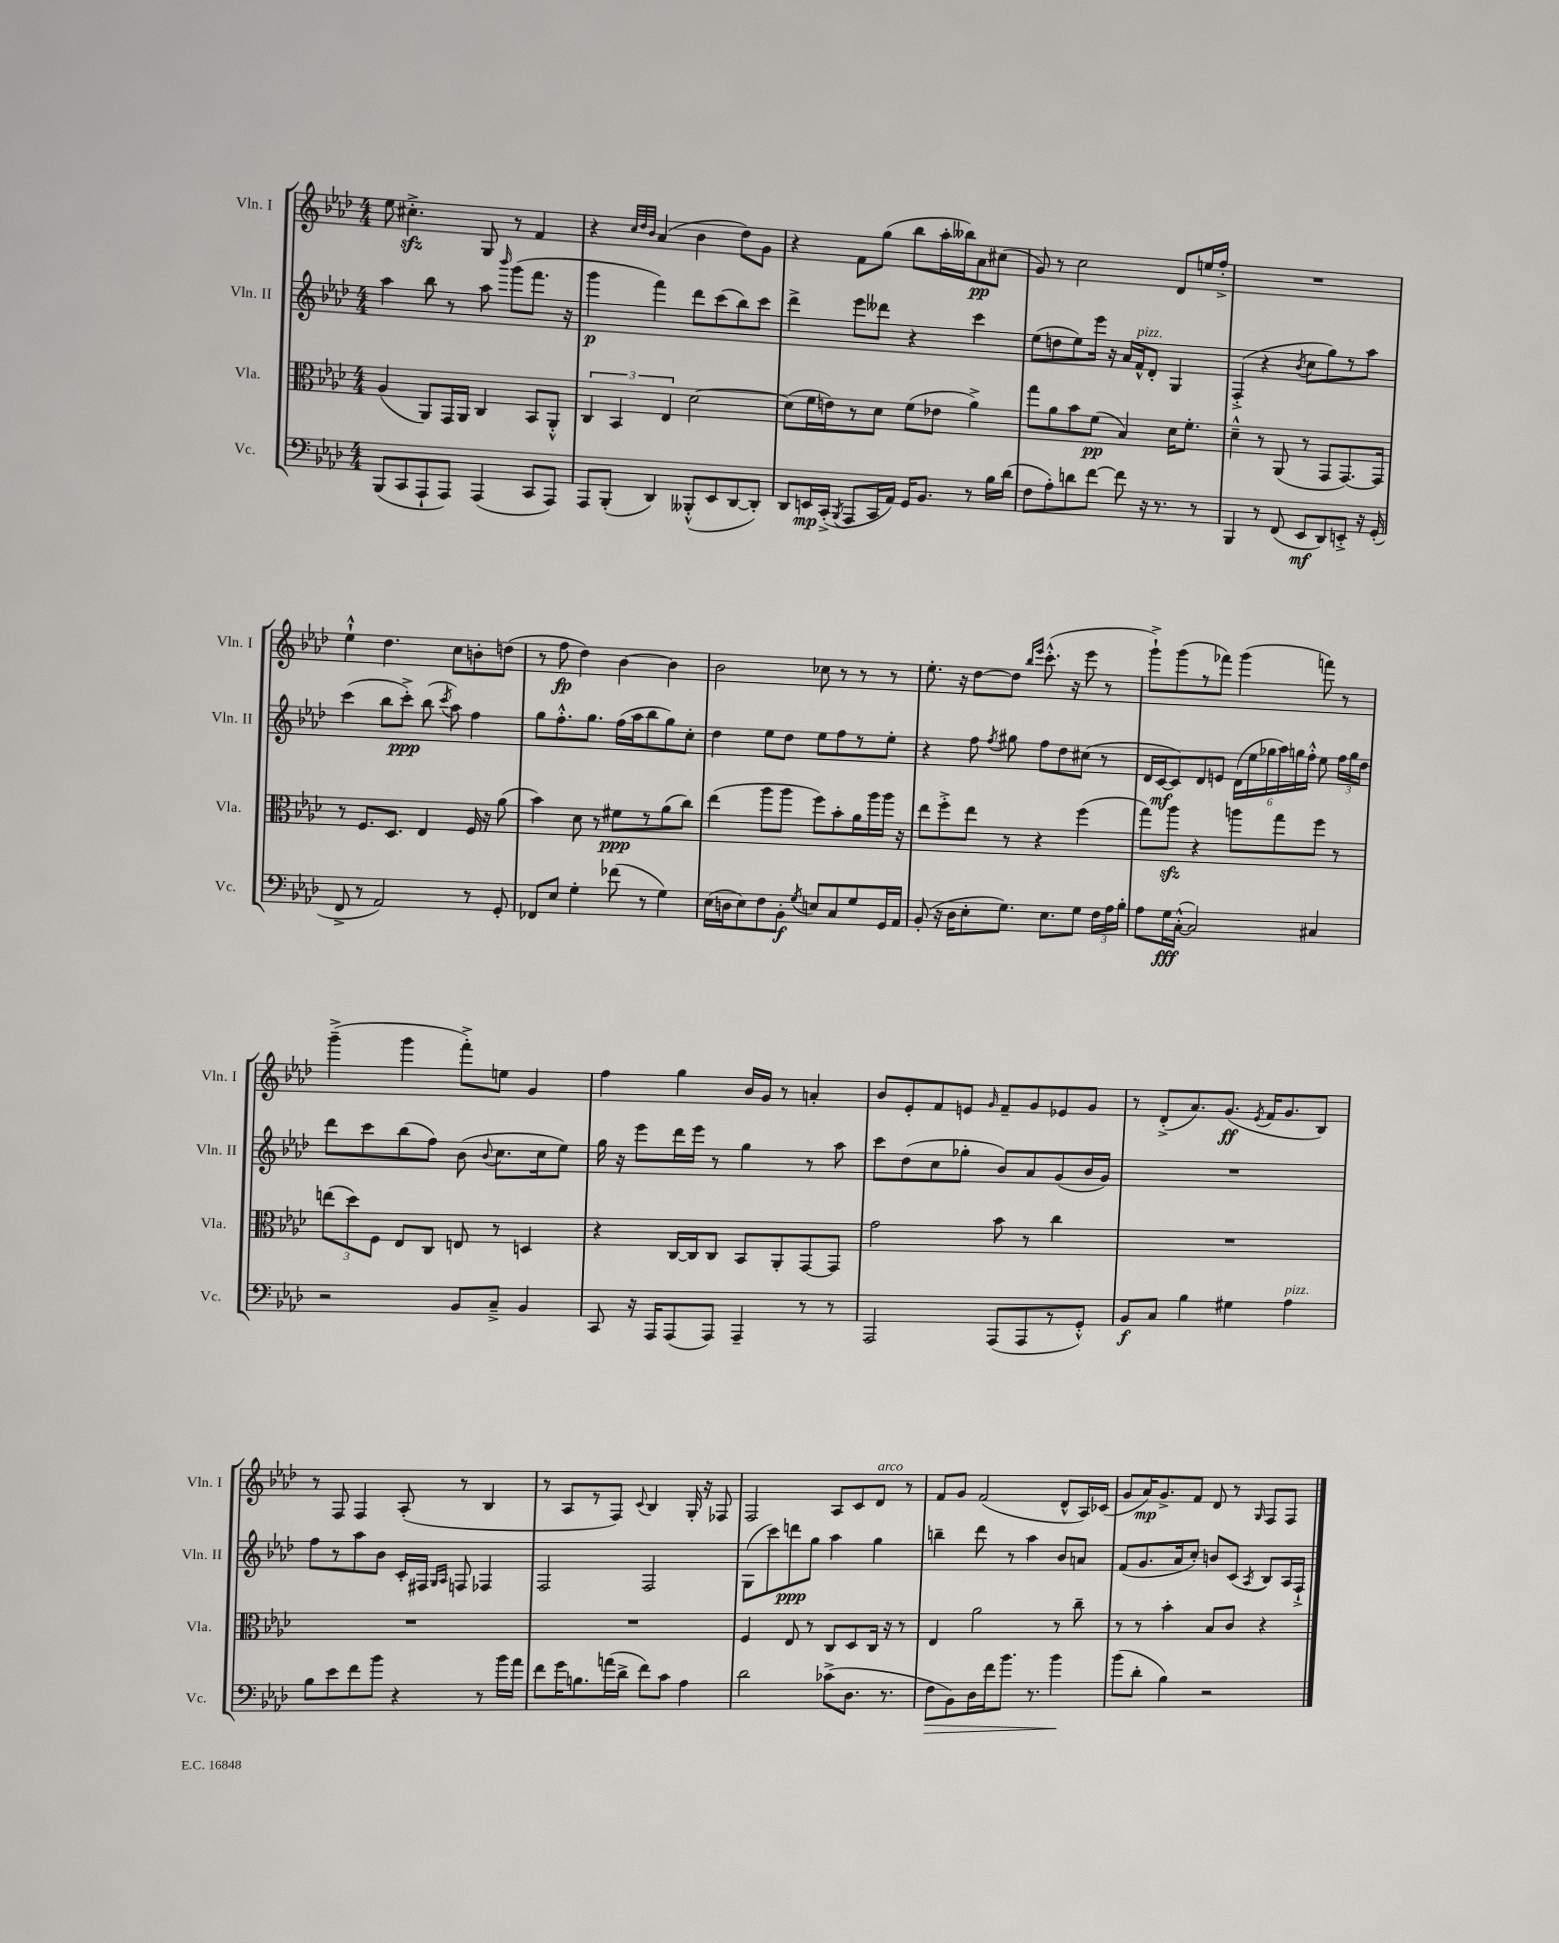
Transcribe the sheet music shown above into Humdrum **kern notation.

**kern	**dynam	**kern	**dynam	**kern	**dynam	**kern	**dynam
*part4	*part4	*part3	*part3	*part2	*part2	*part1	*part1
*staff4	*staff4	*staff3	*staff3	*staff2	*staff2	*staff1	*staff1
*I"Vc.	*	*I"Vla.	*	*I"Vln. II	*	*I"Vln. I	*
*I'Vc.	*	*I'Vla.	*	*I'Vln. II	*	*I'Vln. I	*
*clefF4	*	*clefC3	*	*clefG2	*	*clefG2	*
*k[b-e-a-d-]	*	*k[b-e-a-d-]	*	*k[b-e-a-d-]	*	*k[b-e-a-d-]	*
*M4/4	*	*M4/4	*	*M4/4	*	*M4/4	*
=17	=17	=17	=17	=17	=17	=17	=17
(8BBB-/L	.	(4A-/	.	4aa-\	.	8ee-\	.
8CC/	.	.	.	.	.	4.cc#Xzz'^\	.
8AAA-`/	.	8AA-/L)	.	8bb-\	.	.	.
8AAA-/J)	.	16GG/L	.	8r	.	.	.
.	.	16AA-/JJ	.	.	.	.	.
(4AAA-/	.	4C/	.	8aa-\	.	8G/	.
.	.	.	.	16qqbbb-/	.	.	.
.	.	.	.	(8ggg\L	.	8r	.
8CC/L	.	8BB-/L	.	8.fff\J	.	4f/	.
8AAA-/J)	.	8AA-'^^/J	.	.	.	.	.
.	.	.	.	16r	.	.	.
=18	=18	=18	=18	=18	=18	=18	=18
8AAA-/L	.	6C/	.	4ggg\	p	4r	.
(8BBB-'/J	.	.	.	.	.	.	.
.	.	6BB-/	.	.	.	.	.
.	.	.	.	.	.	32qqcc/LLL	.
.	.	.	.	.	.	32qqdd-/	.
.	.	.	.	.	.	32qqb-/JJJ	.
4DD-/)	.	.	.	4fff\)	.	(4a-/	.
.	.	6E-/	.	.	.	.	.
(8BBB--X'^^/L	.	[2d-\	.	8ddd-\L	.	4b-\	.
8EE-/	.	.	.	(8ccc\	.	.	.
[8DD-/	.	.	.	8bb-\)	.	8dd-\L)	.
8DD-'/J])	.	.	.	8ccc\J	.	8g\J	.
=19	=19	=19	=19	=19	=19	=19	=19
8DD-/L	.	(8d-\L]	.	4ddd-^\	.	4r	.
16EEn/L	mp	16f\L	.	.	.	.	.
(16CC'^/JJ	.	16en\J)	.	.	.	.	.
8qBBB-/	.	.	.	.	.	.	.
8AAA-/L	.	8r	.	8eee-\L	.	8f\L	.
16CC/L	.	8d-\J	.	8ddd--X\J	.	(8gg\J	.
16AA-/JJ)	.	.	.	.	.	.	.
16GG/KL	.	(8f\L	.	4r	.	8bb-\L	.
8.BB-/J	.	.	.	.	.	.	.
.	.	8e-X\J	.	.	.	16aa-'\L	.
.	.	.	.	.	.	16bb--X\J)	.
8r	.	4a-^\)	.	4ccc\	.	8a-\	pp
16B-\LL	.	.	.	.	.	(8cc#X\J	.
(16d-\JJ	.	.	.	.	.	.	.
=20	=20	=20	=20	=20	=20	=20	=20
8F\L	.	8gg\L	.	(8ee-\L	.	8g/)	.
8A-'\)	.	8a-\	.	8ddn\	.	8r	.
8dn\	.	8b-\	.	8ee-\)	.	2cc\	.
[8f\J	.	(8f\J	pp	16eee-\Jk	.	.	.
.	.	.	.	16r	.	.	.
8f\]	.	4B-/)	.	16a-/LL	.	.	.
!	!	!	!	!LO:TX:a:i:t=pizz.	!	!	!
.	.	.	.	16f^^/J	.	.	.
16r	.	.	.	8d-'/J	.	.	.
8.r	.	.	.	.	.	.	.
.	.	16d-\KL	.	4G/	.	8d-/L	.
.	.	8.f'\J	.	.	.	.	.
8r	.	.	.	.	.	16een/L	.
.	.	.	.	.	.	16ff'^/JJ	.
=21	=21	=21	=21	=21	=21	=21	=21
4BBB-/	.	4d-~^^\	.	(4F'^/	.	1r	.
8r	.	8r	.	4r	.	.	.
(8FF/	.	(8AA-/	.	.	.	.	.
.	.	.	.	8qb-/	.	.	.
8EE-/L	mf	8r	.	8cc\L	.	.	.
8DD-/)	.	8GG/L	.	8gg\)	.	.	.
8EEn'^/J	.	[8.GG/)	.	8r	.	.	.
16r	.	.	.	8aa-\J	.	.	.
(16GG'/	.	16GG/Jk]	.	.	.	.	.
!!LO:LB:g=z
=22	=22	=22	=22	=22	=22	=22	=22
8FF^/	.	8r	.	(4ccc\	.	4ee-`^^\	.
8r	.	8.F/L	.	.	.	.	.
2AA-/)	.	.	.	8bb-\L	.	4.dd-\	.
.	.	8.D-/J	.	.	.	.	.
.	.	.	.	8ccc'^\J)	ppp	.	.
.	.	4E-/	.	(8bb-\	.	.	.
.	.	.	.	8qccc/	.	.	.
.	.	.	.	8aa-\)	.	8cc\L	.
8r	.	16F/	.	4ff\	.	8bn'\	.
.	.	16r	.	.	.	.	.
8GG'/	.	(8a-\	.	.	.	(8ddn\J	.
=23	=23	=23	=23	=23	=23	=23	=23
8FF-X/L	.	4b-\)	.	8gg\L	.	8r	.
8E-/J	.	.	.	8.ff'^^\	.	8ff\	fp
4G'\	.	8d-\	.	.	.	4dd-\)	.
.	.	.	.	8.gg\J	.	.	.
.	.	8r	.	.	.	.	.
(8f-X\	.	8f#X\L	ppp	(16ff\LL	.	[4b-\	.
.	.	.	.	16aa-\J	.	.	.
8r	.	8r	.	8bb-\	.	.	.
4G\)	.	(8a-\	.	8gg\)	.	4b-\]	.
.	.	8cc\J)	.	8cc'\J	.	.	.
=24	=24	=24	=24	=24	=24	=24	=24
(16E-\LL	.	(4ee-\	.	4dd-\	.	2b-\	.
16Dn\J	.	.	.	.	.	.	.
8E-\)	.	.	.	.	.	.	.
8F\	.	8aa-\L	.	8ee-\L	.	.	.
8BB-'\J	f	8aa-\J	.	8dd-\J	.	.	.
8qG/	.	.	.	.	.	.	.
8En/L	.	8ff\L)	.	8ee-\L	.	8cc-X\	.
8C/	.	8b-'\	.	8ff\	.	8r	.
8G/	.	16a-\L	.	8r	.	8r	.
.	.	16aa-\	.	.	.	.	.
16GG/L	.	16aa-\JJ	.	8ee-'\J	.	8r	.
16AA-/JJ	.	16r	.	.	.	.	.
=25	=25	=25	=25	=25	=25	=25	=25
(8BB-'/	.	8ee-\L	.	4r	.	8.ee-'\	.
16r	.	8ff'^\	.	.	.	.	.
16D-\KL	.	.	.	.	.	16r	.
8E-'\	.	8ee-\J	.	8ff\	.	[8dd-\L	.
.	.	.	.	8qff/	.	.	.
8.G\J)	.	8r	.	8gg#X\	.	8dd-\J]	.
.	.	.	.	.	.	16qqbb-/LL	.
.	.	.	.	.	.	16qqeee-/JJ	.
.	.	4r	.	8ff\L	.	(8.ccc'^^\	.
8.E-\L	.	.	.	.	.	.	.
.	.	.	.	8dd-\	.	.	.
.	.	.	.	.	.	16r	.
8G\J	.	(4ff\	.	(8cc#X\J	.	8eee-\	.
24F\LL	.	.	.	8r	.	8r	.
24A-\	.	.	.	.	.	.	.
24B-'\JJ	.	.	.	.	.	.	.
=26	=26	=26	=26	=26	=26	=26	=26
8A-\L	.	8gg\L)	.	16d-/LL	.	8ggg`^\L)	.
.	.	.	.	[16c/J	mf	.	.
16G\L	fff	8aa-zz\J	.	8c/])	.	(8ggg\	.
([16C'^^\JJ	.	.	.	.	.	.	.
2C/])	.	4r	.	8d-/	.	8r	.
.	.	.	.	8en/J	.	8fff-X\J)	.
.	.	8aan\L	.	(24d-\LL	.	(4ggg\	.
.	.	.	.	24ee-\	.	.	.
.	.	.	.	24gg-X\	.	.	.
.	.	8gg\	.	24aa-\)	.	.	.
.	.	.	.	24ggn\	.	.	.
.	.	.	.	24ff'^^\JJ	.	.	.
4C#X/	.	8ff\J	.	8ee-\	.	8fffn\)	.
.	.	8r	.	24ff\LL	.	8r	.
.	.	.	.	24gg\	.	.	.
.	.	.	.	24dd-\JJ	.	.	.
!!LO:LB:g=z
=27	=27	=27	=27	=27	=27	=27	=27
2r	.	(12een\L	.	8ddd-\L	.	(4ggg~^\	.
.	.	12dd-\)	.	.	.	.	.
.	.	.	.	8ccc\	.	.	.
.	.	12F\J	.	.	.	.	.
.	.	8E-/L	.	(8bb-\	.	4ggg\	.
.	.	8C/J	.	8ff\J)	.	.	.
8BB-/L	.	8En/	.	(8b-\	.	8fff'^\L)	.
.	.	.	.	8qqb-/	.	.	.
8C~^/J	.	8r	.	8.cc\L	.	8een\J	.
4BB-/	.	4Dn/	.	.	.	4g/	.
.	.	.	.	16cc\k	.	.	.
.	.	.	.	8ee-\J)	.	.	.
=28	=28	=28	=28	=28	=28	=28	=28
8CC/	.	4r	.	16gg\	.	4ff\	.
.	.	.	.	16r	.	.	.
16r	.	.	.	8eee-\L	.	.	.
16AAA-/KL	.	.	.	.	.	.	.
(8AAA-/	.	[16C/LL	.	16ddd-\L	.	4gg\	.
.	.	16C/J]	.	16eee-\JJ	.	.	.
8AAA-/J)	.	8C/J	.	8r	.	.	.
4AAA-~/	.	8BB-/L	.	4gg\	.	16b-/LL	.
.	.	.	.	.	.	16g/JJ	.
.	.	8AA-'/	.	.	.	8r	.
8r	.	[8GG/	.	8r	.	4an'/	.
8r	.	8GG/J]	.	8aa-\	.	.	.
=29	=29	=29	=29	=29	=29	=29	=29
2AAA-/	.	2g\	.	8ccc\L	.	8b-/L	.
.	.	.	.	(8dd-\	.	8e-'/	.
.	.	.	.	8cc\	.	8f/	.
.	.	.	.	8gg-X'\J	.	8en/J	.
.	.	.	.	.	.	16qqg/	.
(8AAA-/L	.	8b-\	.	8b-/L)	.	8f~/L	.
8AAA-/	.	8r	.	8a-/	.	8g/	.
8r	.	4cc\	.	(8g/	.	8e-X/	.
8GG'^^/J)	.	.	.	16b-/L	.	8g/J	.
.	.	.	.	16g/JJ)	.	.	.
=30	=30	=30	=30	=30	=30	=30	=30
8BB-/L	f	1r	.	1r	.	8r	.
8C/J	.	.	.	.	.	(8d-'^/L	.
4B-\	.	.	.	.	.	8.a-/)	.
.	.	.	.	.	.	(8.g/J	ff
4G#X\	.	.	.	.	.	.	.
.	.	.	.	.	.	8qe-/	.
.	.	.	.	.	.	16f/KL	.
.	.	.	.	.	.	8.g/	.
!LO:TX:a:i:t=pizz.	!	!	!	!	!	!	!
4A-\	.	.	.	.	.	.	.
.	.	.	.	.	.	8B-/J)	.
!!LO:LB:g=z
=31	=31	=31	=31	=31	=31	=31	=31
8B-\L	.	1r	.	8ff\L	.	8r	.
8e-\	.	.	.	8r	.	8F/	.
8f\	.	.	.	8aa-\	.	4F/	.
8b-\J	.	.	.	8b-\J	.	.	.
4r	.	.	.	16c'/LL	.	(8A-'/	.
.	.	.	.	16F#X/JJ	.	.	.
.	.	.	.	16qqG/LL	.	.	.
.	.	.	.	16qqA-/JJ	.	.	.
.	.	.	.	8Fn/	.	8r	.
8r	.	.	.	4F-X/	.	4B-/	.
16b-\LL	.	.	.	.	.	.	.
16a-\JJ	.	.	.	.	.	.	.
=32	=32	=32	=32	=32	=32	=32	=32
8f\L	.	1r	.	2F/	.	8r	.
16g\K	.	.	.	.	.	8A-/L	.
8.Bn\	.	.	.	.	.	.	.
.	.	.	.	.	.	8r	.
(16an\L	.	.	.	.	.	8F/J)	.
16d-^\JJ	.	.	.	.	.	.	.
.	.	.	.	.	.	8qqc/	.
8f\L)	.	.	.	2F/	.	4B-/	.
8c\J	.	.	.	.	.	.	.
4A-\	.	.	.	.	.	16G'/	.
.	.	.	.	.	.	16r	.
.	.	.	.	.	.	8F-X/	.
=33	=33	=33	=33	=33	=33	=33	=33
2d-\	.	4F/	.	(8G\L	.	2F/	.
.	.	.	.	8ccc\)	.	.	.
.	.	8E-/	.	8dddn\	ppp	.	.
.	.	8r	.	8gg\J	.	.	.
(8c-X^\L	.	8C/L	.	4aa-\	.	8A-/L	.
8.D-\J	.	8D-/	.	.	.	8c/	.
!	!	!	!	!	!	!LO:TX:a:i:t=arco	!
.	.	16C/Jk	.	4gg\	.	8d-/J	.
8.r	.	16r	.	.	.	.	.
.	.	8r	.	.	.	8r	.
=34	=34	=34	=34	=34	=34	=34	=34
!	!LO:HP:b	!	!	!	!	!	!
8F\L	>	4E-/	.	4bbn~\	.	8f/L	.
8BB-\)	.	.	.	.	.	8g/J	.
16D-\L	.	2a-\	.	8ddd-\	.	(2f/	.
16f\J	.	.	.	.	.	.	.
8.b-\J	.	.	.	8r	.	.	.
.	.	.	.	4aa-\	.	.	.
8.r	.	.	.	.	.	.	.
4b-\	.	8r	.	8b-/L	.	8d-^^/L	.
.	.	8cc~\	.	8an/J	.	16A-/L)	.
.	.	.	.	.	.	(16c-X/JJ	.
.	]	.	.	.	.	.	.
=35	=35	=35	=35	=35	=35	=35	=35
(8b-\L	.	8r	.	(8f/L	.	8g/L	.
8d-'\J	.	8r	.	8.g/	.	16a-/K)	mp
.	.	.	.	.	.	8.g^/	.
4B-\)	.	4b-'\	.	.	.	.	.
.	.	.	.	16a-/k	.	.	.
.	.	.	.	8cc'/J)	.	8f/J	.
2r	.	8B-/L	.	8bn/L	.	8d-/	.
.	.	8c/J	.	(8c/J	.	8r	.
.	.	.	.	8qA-/	.	16qqG/	.
.	.	4r	.	8B-/L)	.	8F/L	.
.	.	.	.	16A-/L	.	8F/J	.
.	.	.	.	16F`^/JJ	.	.	.
==	==	==	==	==	==	==	==
*-	*-	*-	*-	*-	*-	*-	*-
